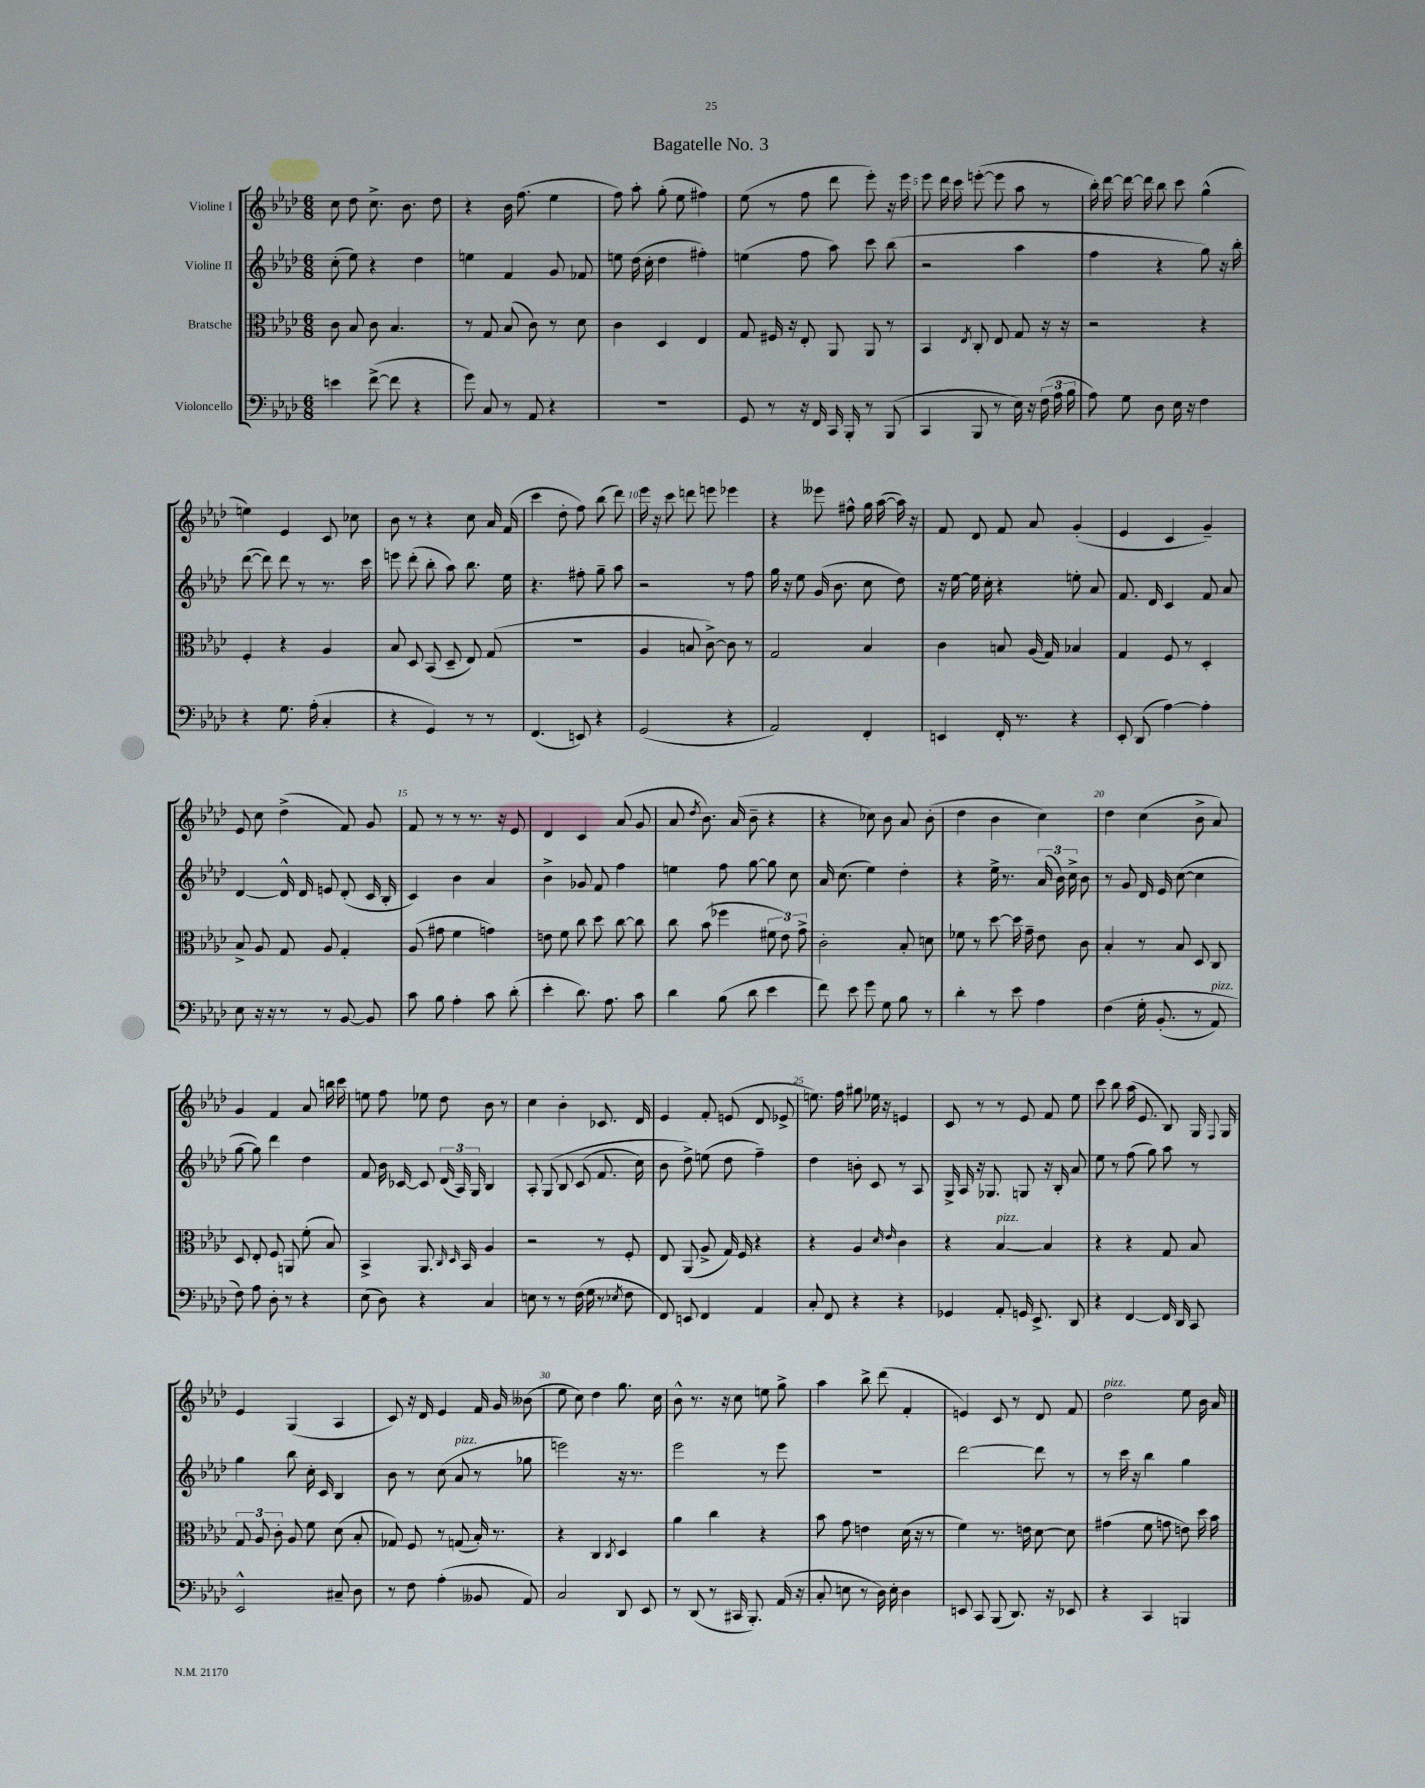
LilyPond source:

\header { title = "Bagatelle No. 3" }
<<
\new StaffGroup <<
\new Staff = "s0" \with { instrumentName = "Violine I" } {
    \clef treble \key aes \major \numericTimeSignature \time 6/8
    \autoBeamOff c''8 des''8 c''8.-> bes'8. des''8 |
    r4 bes'16 f''8.( ees''4 |
    f''8) aes''8-. g''8-.( ees''8 fis''4) |
    ees''8( r8 f''8 des'''8 ees'''8-.) r16 ees'''16 |
    ees'''8 des'''16 c'''16 e'''8~-.( e'''8 aes''8 r8 |
    bes''16-.) des'''16~ des'''16~ des'''16 bes''8 c'''8 g''4-^( |
    e''4) ees'4 c'8 ces''8 |
    bes'8 r8 r4 c''8 aes'16 f'16( |
    c'''4 des''8-. f''8) bes''8( des'''8) |
    ees'''16 r16 c'''8 d'''8 e'''8 ees'''4 |
    r4 eeses'''8 fis''8-^ g''16 aes''16~( aes''16) r16 |
    f'8 des'8 f'8 aes'8 g'4-.( |
    ees'4 c'4 g'4--) |
    ees'8 c''8 des''4->( f'8) g'8 |
    f'8 r8 r8 r8. r16 ees'8 |
    des'4 c'4 aes'8( g'8 |
    aes'8 \acciaccatura { des''8 } bes'8.) aes'16( bes'8-- r4 |
    r4 ces''8) bes'8 aes'8 bes'8-.( |
    des''4 bes'4 c''4) |
    des''4 c''4( bes'8-> aes'8) |
    g'4 f'4 aes'8 b''16 c'''16 |
    e''8 f''8 ees''8 des''8 bes'8 r8 |
    c''4 bes'4-. ces'8. des'16 |
    ees'4 f'8-. e'8( des'8 ees'8-> |
    e''8.) f''16 gis''8 ees''16 r16 e'4 |
    c'8 r8 r8 ees'8 f'8 ees''8 |
    c'''8 bes''8 aes''16( ees'8. bes8) g16 \appoggiatura { f8 } g16 |
    ees'4 g4( aes4 |
    c'8) r16 des'16 ees'4 f'16 g'16 beses'8( |
    ees''8 c''8) des''4 g''8. c''16 |
    bes'8-^ r8. r16 c''8 e''8 g''8-> |
    aes''4 bes''8-> des'''8( f'4-. |
    e'4) c'8 r8 des'8 f'8 |
    des''2^\markup { \italic "pizz." } ees''8 bes'16 aes'16 \bar "|." |
}
\new Staff = "s1" \with { instrumentName = "Violine II" } {
    \clef treble \key aes \major \numericTimeSignature \time 6/8
    \autoBeamOff c''8-.( ees''8) r4 des''4 |
    e''4 f'4 g'8 fes'8 |
    e''8 des''16( c''16-. des''4 fis''4-.) |
    e''4( f''8 aes''8) c'''8 bes''8( |
    r2 aes''4 |
    f''4 r4 g''8) r16 bes''16-. |
    des'''8~( des'''8) des'''8 r8 r8. c'''16 |
    e'''8 des'''8-.( bes''8-. aes''8) bes''8. ees''16 |
    r4. fis''8-. g''8-- aes''8 |
    r2 r8 f''8 |
    g''16 r16 ees''8 g'16( bes'8. c''8 des''8) |
    r16 ees''16~ ees''16 c''16-. r4 e''8-. aes'8 |
    f'8. des'16 c'4 f'8 aes'8 |
    des'4~ des'16-^ des'16 e'8 des'8-.( c'16 bes16-. |
    c'4) bes'4 aes'4 |
    bes'4-> ges'8 f'8 f''4 |
    e''4 f''8 g''8~ g''8 c''8 |
    aes'16 c''8.( ees''4) des''4-. |
    r4 ees''16-> r8. \tuplet 3/2 { aes'16( bes'16) c''16-> } bes'8 |
    r8 g'8 des'16 ees'16 c''8~( c''4 |
    g''8~ g''8) des'''4 des''4 |
    f'8 bes'16 ces'16~ ces'8 \tuplet 3/2 { des'16( aes16) g16 } bes4 |
    aes8-. g8\( bes8 c'8( f'8. c''16) |
    bes'8 des''8->\) e''8( des''8 f''4--) |
    des''4 b'8-. c'8 r8 aes8 |
    g16-> aes16 r16 ges8. g8 r16 bes16-. aes'8 |
    ees''8 r8 f''8( g''8) aes''8 r8 |
    g''4 bes''8 c''16-. c'16 bes4 |
    bes'8 r8 c''8( aes'8^\markup { \italic "pizz." } r8 ges''8 |
    e'''2) r16 r8. |
    ees'''2 r8 ees'''8 |
    R2. |
    des'''2~ des'''8 r8 |
    r8 c'''16 r16 bes''4 g''4 \bar "|." |
}
\new Staff = "s2" \with { instrumentName = "Bratsche" } {
    \clef alto \key aes \major \numericTimeSignature \time 6/8
    \autoBeamOff c'8 bes8 c'8 bes4. |
    r8 g8 bes8( c'8) r8 des'8 |
    c'4 des4 ees4 |
    g8 fis16 r16 ees8-. aes,8 aes,8 r8 |
    bes,4 \acciaccatura { ees8 } c8-. ees8 g8 r16 r16 |
    r2 r4 |
    f4-. r4 aes4 |
    bes8 des8 bes,8( des8-- ees8) g8( |
    R2. |
    aes4 b8 c'8~->) c'8 r8 |
    g2 bes4 |
    c'4 b8 aes16( g16) bes4 |
    g4 f8 r8 des4-. |
    bes8-> aes8 g8 aes8 g4-. |
    aes8( gis'8 f'4 g'4) |
    e'8 f'8 c''8 des''8 c''8~ c''8 |
    c''8 bes'8( fes''4 \tuplet 3/2 { fis'8 ees'8) g'8-> } |
    c'2-. bes8-. d'8 |
    fes'8 r8 des''8~ des''16 g'16-- ees'8 c'8 |
    bes4-. r8 bes8 des8 c8 |
    des8 ees8-. f8 a,8 f'8-.( bes8) |
    bes,4-> aes,8. \grace { c16 des16 } bes,16 aes4 |
    r2 r8 f8-. |
    ees8 aes,8( aes8-> g16) f16 r4 |
    r4 aes4 \grace { des'16 ees'16 } c'4 |
    r4 bes4~^\markup { \italic "pizz." } bes4 |
    r4 r4 g8 bes8 |
    \tuplet 3/2 { g8 aes8 c'8-. } aes8 f'8 des'8( bes8-. |
    ges8) f8 r8 g8( bes16-.) r8. |
    r4 c4 \acciaccatura { c8 } des4 |
    aes'4 c''4 r4 |
    bes'8 g'8 e'4 des'16( r16 r8 |
    f'4) r8. e'16 des'8~ des'8 |
    gis'4( f'8 g'8 e'8) des''16 bes'16 \bar "|." |
}
\new Staff = "s3" \with { instrumentName = "Violoncello" } {
    \clef bass \key aes \major \numericTimeSignature \time 6/8
    \autoBeamOff e'4 f'8~->( f'8 r4 |
    g'8) c8 r8 aes,8 r4 |
    R2. |
    g,8 r8 r16 f,16 c,16 bes,,16-. r8 bes,,8( |
    c,4 bes,,8 r8 ees16) r16 \tuplet 3/2 { f16( aes16 bes16 } |
    aes8) g8 des8 ees16 r16 f4 |
    r4 g8. aes16-.( c4-. |
    r4 g,4) r8 r8 |
    f,4.( e,8) r4 |
    g,2( r4 |
    aes,2) f,4-. |
    e,4 f,16-. r8. r4 |
    ees,8-. des,8( aes4~) aes4-. |
    ees8 r16 r16 r8 r8 bes,8~ bes,8 |
    c'8 bes8 aes4-. c'8 des'8-.( |
    ees'4-. des'8.) aes8. c'8 |
    des'4 bes8( des'8 ees'4 |
    f'8) ees'8 g'8 g8 bes8 r8 |
    des'4-. r8 ees'8 aes4 |
    f4\( g16-. bes,8.-.( r8 aes,8^\markup { \italic "pizz." }) |
    f8\) aes8 des8-. r8 r4 |
    ees8( des8) r4 c4 |
    e8 r8 r8 f16( g16 r8 \acciaccatura { ees8 } f8 |
    f,8) e,8 f,4 aes,4 |
    c8-. f,8 r4 r4 |
    ges,4 aes,8-. g,16 ees,8.-> des,8 |
    r4 f,4~ f,16 des,16 c,8 |
    ees,2-^ cis8-- des8 |
    r8 f8 aes4-.( beses,8 aes,8) |
    c2 des,8 ees,8 |
    r8 des,8( r8 cis,16 bes,,8.-.) aes,16( r16 |
    c8-. e8 r8 des16) e16-. des4 |
    e,8 c,8 bes,,8( des,8.) r16 ees,8 |
    r4 c,4 b,,4 \bar "|." |
}
>>
>>
\layout { \context { \Score \override BarNumber.break-visibility = ##(#f #t #t) barNumberVisibility = #(every-nth-bar-number-visible 5) } }
